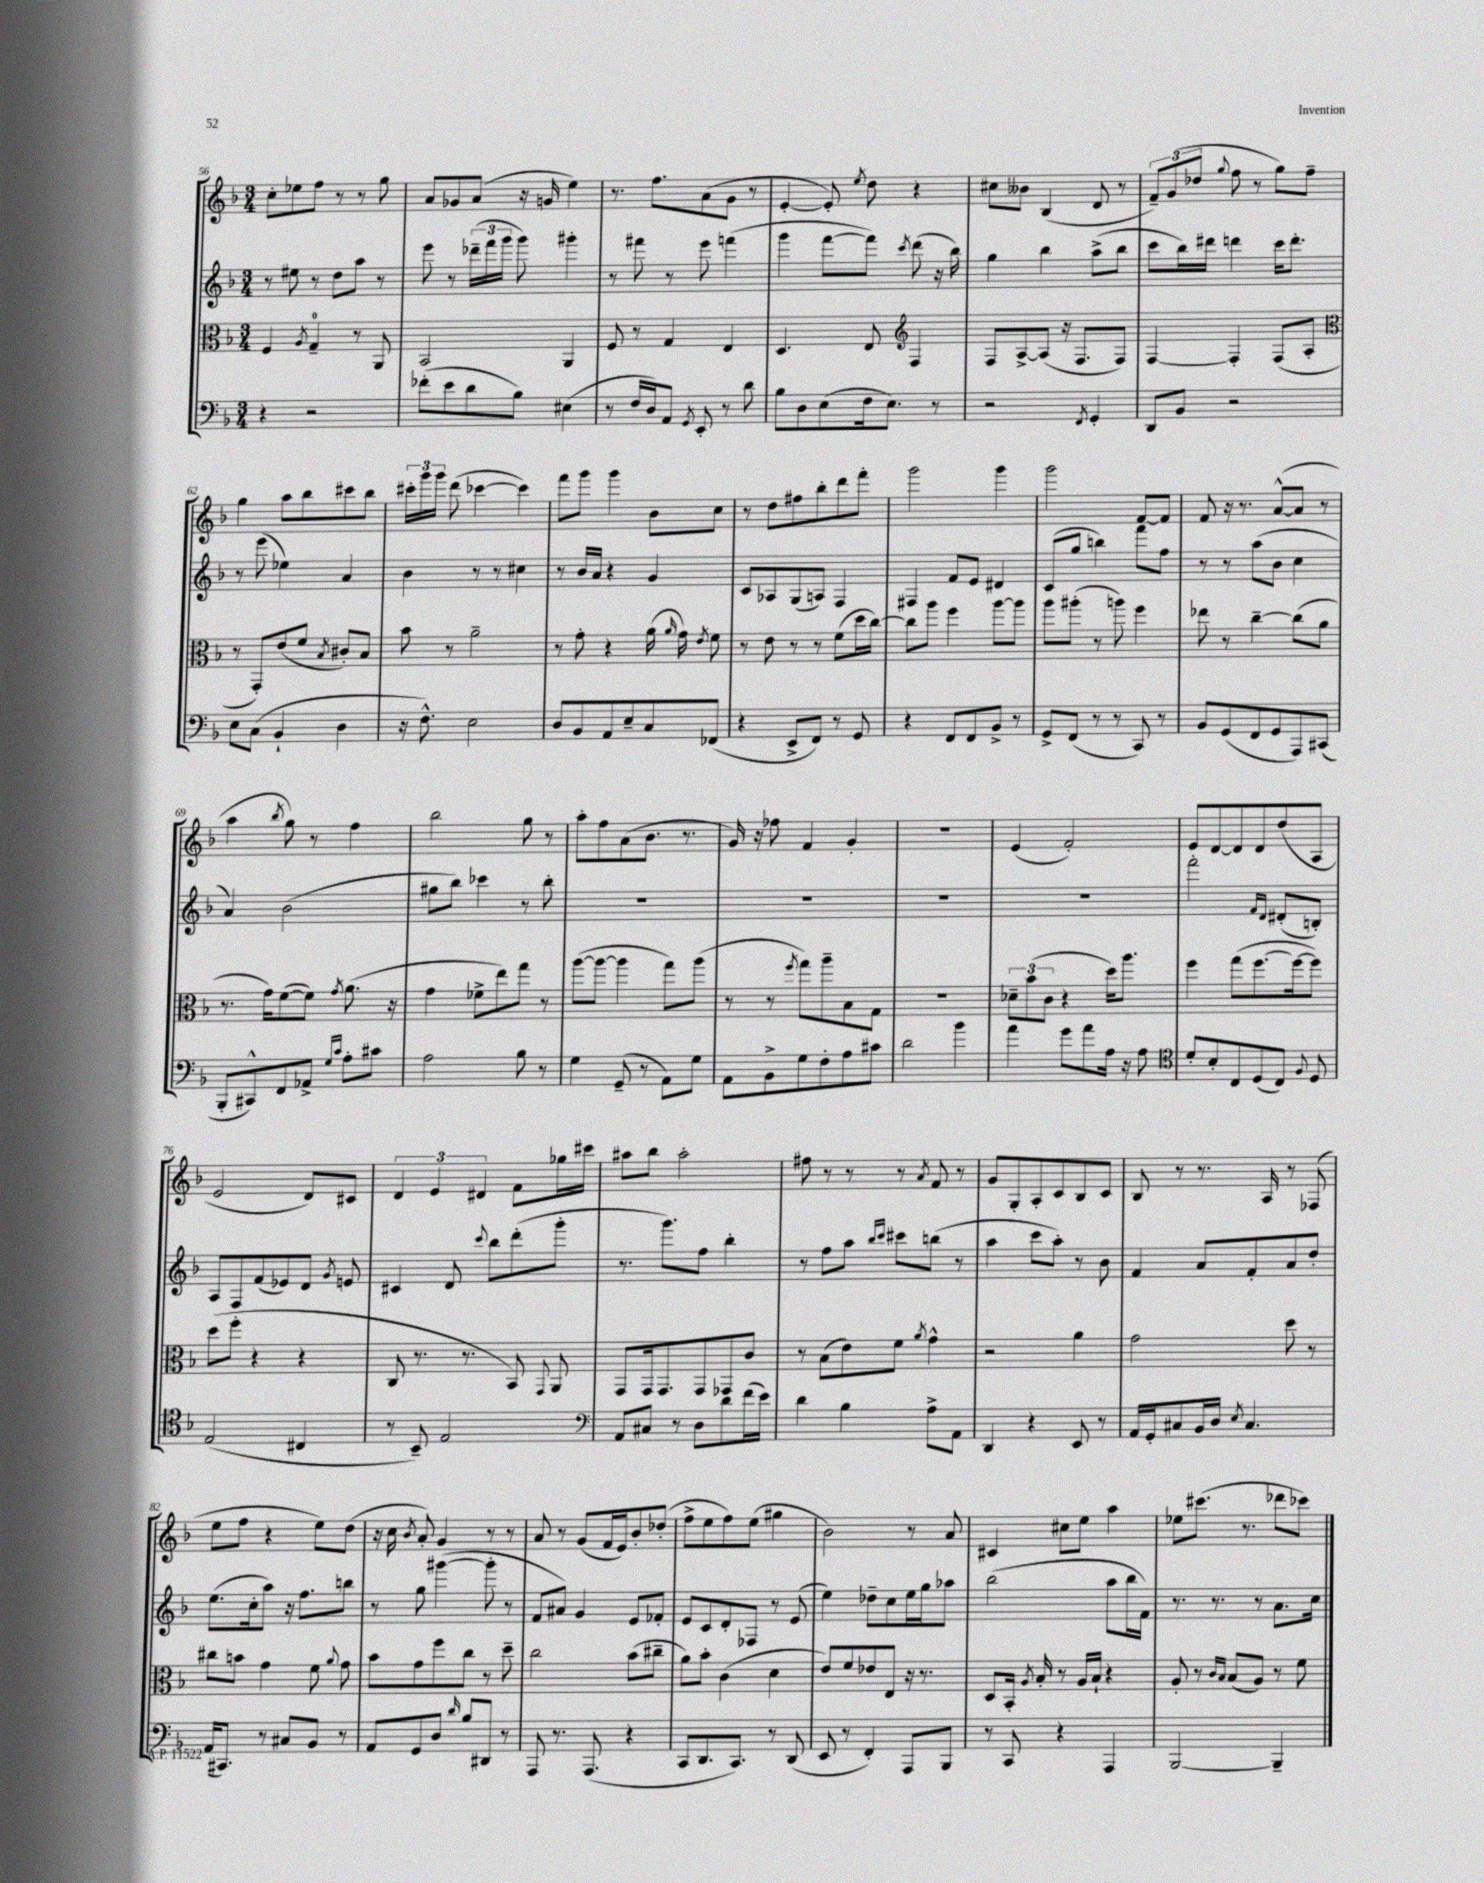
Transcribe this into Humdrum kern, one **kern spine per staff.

**kern	**kern	**kern	**kern
*staff4	*staff3	*staff2	*staff1
*clefF4	*clefC3	*clefG2	*clefG2
*k[b-]	*k[b-]	*k[b-]	*k[b-]
*M3/4	*M3/4	*M3/4	*M3/4
4r	4F	8r	8cc'
.	.	8ee#	8ee-
.	8qA	.	.
2r	4G~	8r	8ff
.	.	8dd	8r
.	8r	8aa	8r
.	8AA	8r	8gg
=	=	=	=
(8f-'	2BB-	8eee	8a
8e	.	8r	8g-
8d	.	(24ddd-~	(8a
.	.	24fff	.
.	.	24ggg	.
8B-)	.	8ggg)	16r
.	.	.	16g
(4E#	4AA	4ggg#'	4ee)
=	=	=	=
8r	8F	8r	8.r
16F	8r	8fff#	.
16D)	.	.	8.ff
8AA	4G	8r	.
8qGG	.	.	.
8EE'	.	8eee	(8a
8r	4E	(4fff	8g
8d	.	.	8r
=	=	=	=
8B-	4.D	4ggg	[4e'
8D	.	.	.
(8E	.	[8fff	8e'])
.	.	.	8qee
16F	8E	8fff])	8dd
8.E)	.	.	.
*	*clefG2	*	*
.	.	8qccc	.
.	4F	(8ddd	4r
8r	.	16r	.
.	.	16bb-)	.
=	=	=	=
2r	8F	4gg	8cc#
.	[8A^	.	8b--
.	(8A]	4bb-	(4B-
.	16r	.	.
.	8.F	.	.
8qFF	.	.	.
4GG'	.	(8aa^	8d
.	8F)	8bb-	8r
=	=	=	=
8DD	[4F	8ccc	12f~)
.	.	.	(12g
8BB-	.	16bb-)	.
.	.	.	12dd-
.	.	16ddd#	.
.	.	.	8qqgg
2r	4F']	4ddd	8ff
.	.	.	8r
.	(8F	16ccc	8gg)
.	.	8.ddd'	.
.	8A'	.	8ff~
=	=	=	=
*	*clefC3	*	*
8E	8r	8r	4gg
(8C	8GG')	(8eee	.
4BB-`	(8e	4ee-)	8aa
.	8f	.	8bb-
.	8qB-	.	.
4D	8c#')	4a	8ccc#
.	8B-	.	8bb-
=	=	=	=
16r	8b-	4b-	24ccc#'
.	.	.	24ggg
8.F^^)	.	.	.
.	.	.	24ggg
.	8r	.	(8ddd
2E	2a~	8r	[4ccc-
.	.	8r	.
.	.	4cc#	4ccc-])
=	=	=	=
8D	8r	8r	8fff
8BB-	8g'	16b-	8ggg
.	.	16a	.
8AA	4r	4r	4ggg
8E~	.	.	.
8C	(16a	4g	8b-
.	16qqa	.	.
.	16g)	.	.
.	8qe	.	.
(8FF-	8f	.	8cc
=	=	=	=
4r	8r	8c	8r
.	8e	8A-	8dd
8EE^	8r	(8G	8ff#
8FF)	8r	8A)	8bb-'
8r	(8f	4F	8ddd
8GG	16dd	.	8fff'
.	[16cc)	.	.
=	=	=	=
4r	8cc]	4F#	2ggg
.	8aa	.	.
8FF	4ff	8f	.
8FF	.	8e	.
8BB-^	[8aa	4d#	4ggg
8r	8aa]	.	.
=	=	=	=
8GG^	8aa	(8c	2ggg
(8FF	(8aa#'	8gg	.
8r	8r	4bb)	.
8r	8aa)	.	.
8CC)	4ff	8fff	[8f
8r	.	8ff	8f]
=	=	=	=
8BB-	8ee-	8r	8f
(8GG	8r	8r	16r
.	.	.	8.r
8FF	[4cc~	(8aa	.
8GG	.	8b-	([8a^^
8AAA)	(8cc]	4cc	8a]
(8CC#	8a	.	8r
=	=	=	=
8BBB-'	8.r	4a)	4aa
8CC#^^)	.	.	.
.	16g)	.	.
.	.	.	8qbb-
8FF	([8f	(2b-	8gg)
8AA-^	8f])	.	8r
16qqG	.	.	.
16qqc	8qg	.	.
8A'	(8.a	.	4ff
8c#	.	.	.
.	16r	.	.
=	=	=	=
2A	4g	8gg#	2bb-
.	.	8bb-)	.
.	8f-^	4ccc-	.
.	8ee)	.	.
8B-	8gg	8r	8gg
8r	8r	8bb-'	8r
=	=	=	=
4G	([8aa	2.r	8aa'
.	8aa_	.	8ff
(8GG~	4aa]	.	(8a
8r	.	.	8.b-
8AA)	8gg)	.	.
.	.	.	8.r
8G	(8aa	.	.
=	=	=	=
8AA	8r	2.r	16g)
.	.	.	16r
8BB-^	8r	.	8ff-
.	8qff	.	.
8G	8gg)	.	4f
8F'	8aa~	.	.
8A	8B-	.	4g'
8c#	8G	.	.
=	=	=	=
2d	2.r	2.r	2.r
4b-	.	.	.
=	=	=	=
4a	12d-~	2.r	(4e
.	(12b-	.	.
.	12c	.	.
8g	4r	.	2f')
8a	.	.	.
16A	16dd)	.	.
16r	8.aa	.	.
8A	.	.	.
=	=	=	=
*clefC4	*	*	*
8d'	4ff	2fff'	8e
8B-'	.	.	[8d
8C	(8gg	.	8d]
(8D	[8.ff	.	8d
.	.	16qqf	.
.	.	16qqd	.
8C)	.	(8d#'	(8dd
.	16ff_	.	.
8qqF	.	.	.
8D	8ff])	8B')	8A
=	=	=	=
(2E	(8dd	8A	2e
.	8ff'	8F	.
.	4r	(8f	.
.	.	8e-)	.
4C#	4r	8d	8d)
.	.	8qg	.
.	.	8e	8c#
=	=	=	=
8r	8C	4c#	6d
8BB-~)	8.r	.	.
.	.	.	6e
2E	.	8d	.
.	8.r	.	.
.	.	.	6d#
.	.	8qqccc	.
.	.	8bb-	.
.	8BB-)	(8ddd'	8f
.	8qqGG	.	.
.	8AA	8ggg'	16gg-
.	.	.	16ccc#
=	=	=	=
*clefF4	*	*	*
8AA	8GG	8.r	8aa#
8C#	16GG	.	8bb-
.	8.GG	8.ggg)	.
8r	.	.	2aa#'
8D	8GG	8ff	.
8d	8GG-	4bb-'	.
(16f	8c	.	.
16e)	.	.	.
=	=	=	=
4d	8r	8r	8ff#
.	(8B-	8ff	8r
4B-	8e)	8aa	8r
.	.	16qqbb-	.
.	.	16qqccc	.
.	8f	8ccc#	8r
.	8qa	.	8qa
8A^	4g^^	(8bb	8f
8AA	.	8r	8r
=	=	=	=
4DD	2r	4aa	8g
.	.	.	8G'
4r	.	8ccc	8A'
.	.	8aa')	8c
8EE	4a	8r	8B-
8r	.	8b-	8c
=	=	=	=
16AA	2g	4f	8B-
16GG'	.	.	.
8C#	.	.	8r
16BB-	.	8a	8.r
16D	.	.	.
8qE	.	.	.
4.C#	.	8f'	.
.	.	.	16A
.	8dd	8a	8r
.	8r	8dd'	(8F-
=	=	=	=
(16AA	8cc#	(8.ee	8ee
8.CC#)	.	.	.
.	8b	.	8ff
.	.	16cc'	.
8r	4g	8aa)	4r
8C#	.	16r	.
.	.	8.ff	.
8BB-	8f	.	8ee)
.	8qqa	.	.
8r	8g	8bb	(8dd
=	=	=	=
8AA	8b-	8r	16r
.	.	.	16cc
.	.	.	8qb-
8GG	8g	8gg	8a')
8D	8ff	([4ggg#	4g
16qqd	.	.	.
8B-	8cc	.	.
8DD#	8r	8ggg#']	8r
8r	8dd~	8r	8r
=	=	=	=
8AAA	2cc	8f	8a
8.r	.	8a#)	8r
.	.	4g	(8g
(8.AAA	.	.	.
.	.	.	16f
.	.	.	16e)
4r	(8b-	8e	8b-'
.	8cc#~	8f-'	(8dd-'
=	=	=	=
8CC	8a)	8e	8ff^
8.DD	8b-'	8c	8ee
.	(4c	8d'	8ff)
8.CC)	.	.	.
.	.	8F-	(8ee
8r	4d	8r	4gg#
(8DD	.	(8e	.
=	=	=	=
8EE	8e)	4ee)	2b-)
8r	8f	.	.
4FF')	8e-	8dd-~	.
.	8E	8cc	.
8AAA	16r	16ee	8r
.	8.r	16gg	.
8BBB-	.	8aa-	8a
=	=	=	=
8r	8D	(2bb-	4c#
8CC	16BB-'	.	.
.	8qA	.	.
.	16B-'	.	.
4r	8r	.	8cc#
.	16A	.	8ee
.	16B-`	.	.
4AAA	4r	8aa	4aa
.	.	16bb-	.
.	.	16f)	.
=	=	=	=
[2BBB-	8A'	8.r	8ee-
.	8r	.	(8.ccc#
.	.	8.r	.
.	16qqc	.	.
.	16qqB-	.	.
.	(8B-	.	.
.	.	.	8.r
.	8A)	8r	.
4BBB-~]	8r	8.a	8ddd-
.	8f	.	8ccc-)
.	.	16cc	.
==	==	==	==
*-	*-	*-	*-
